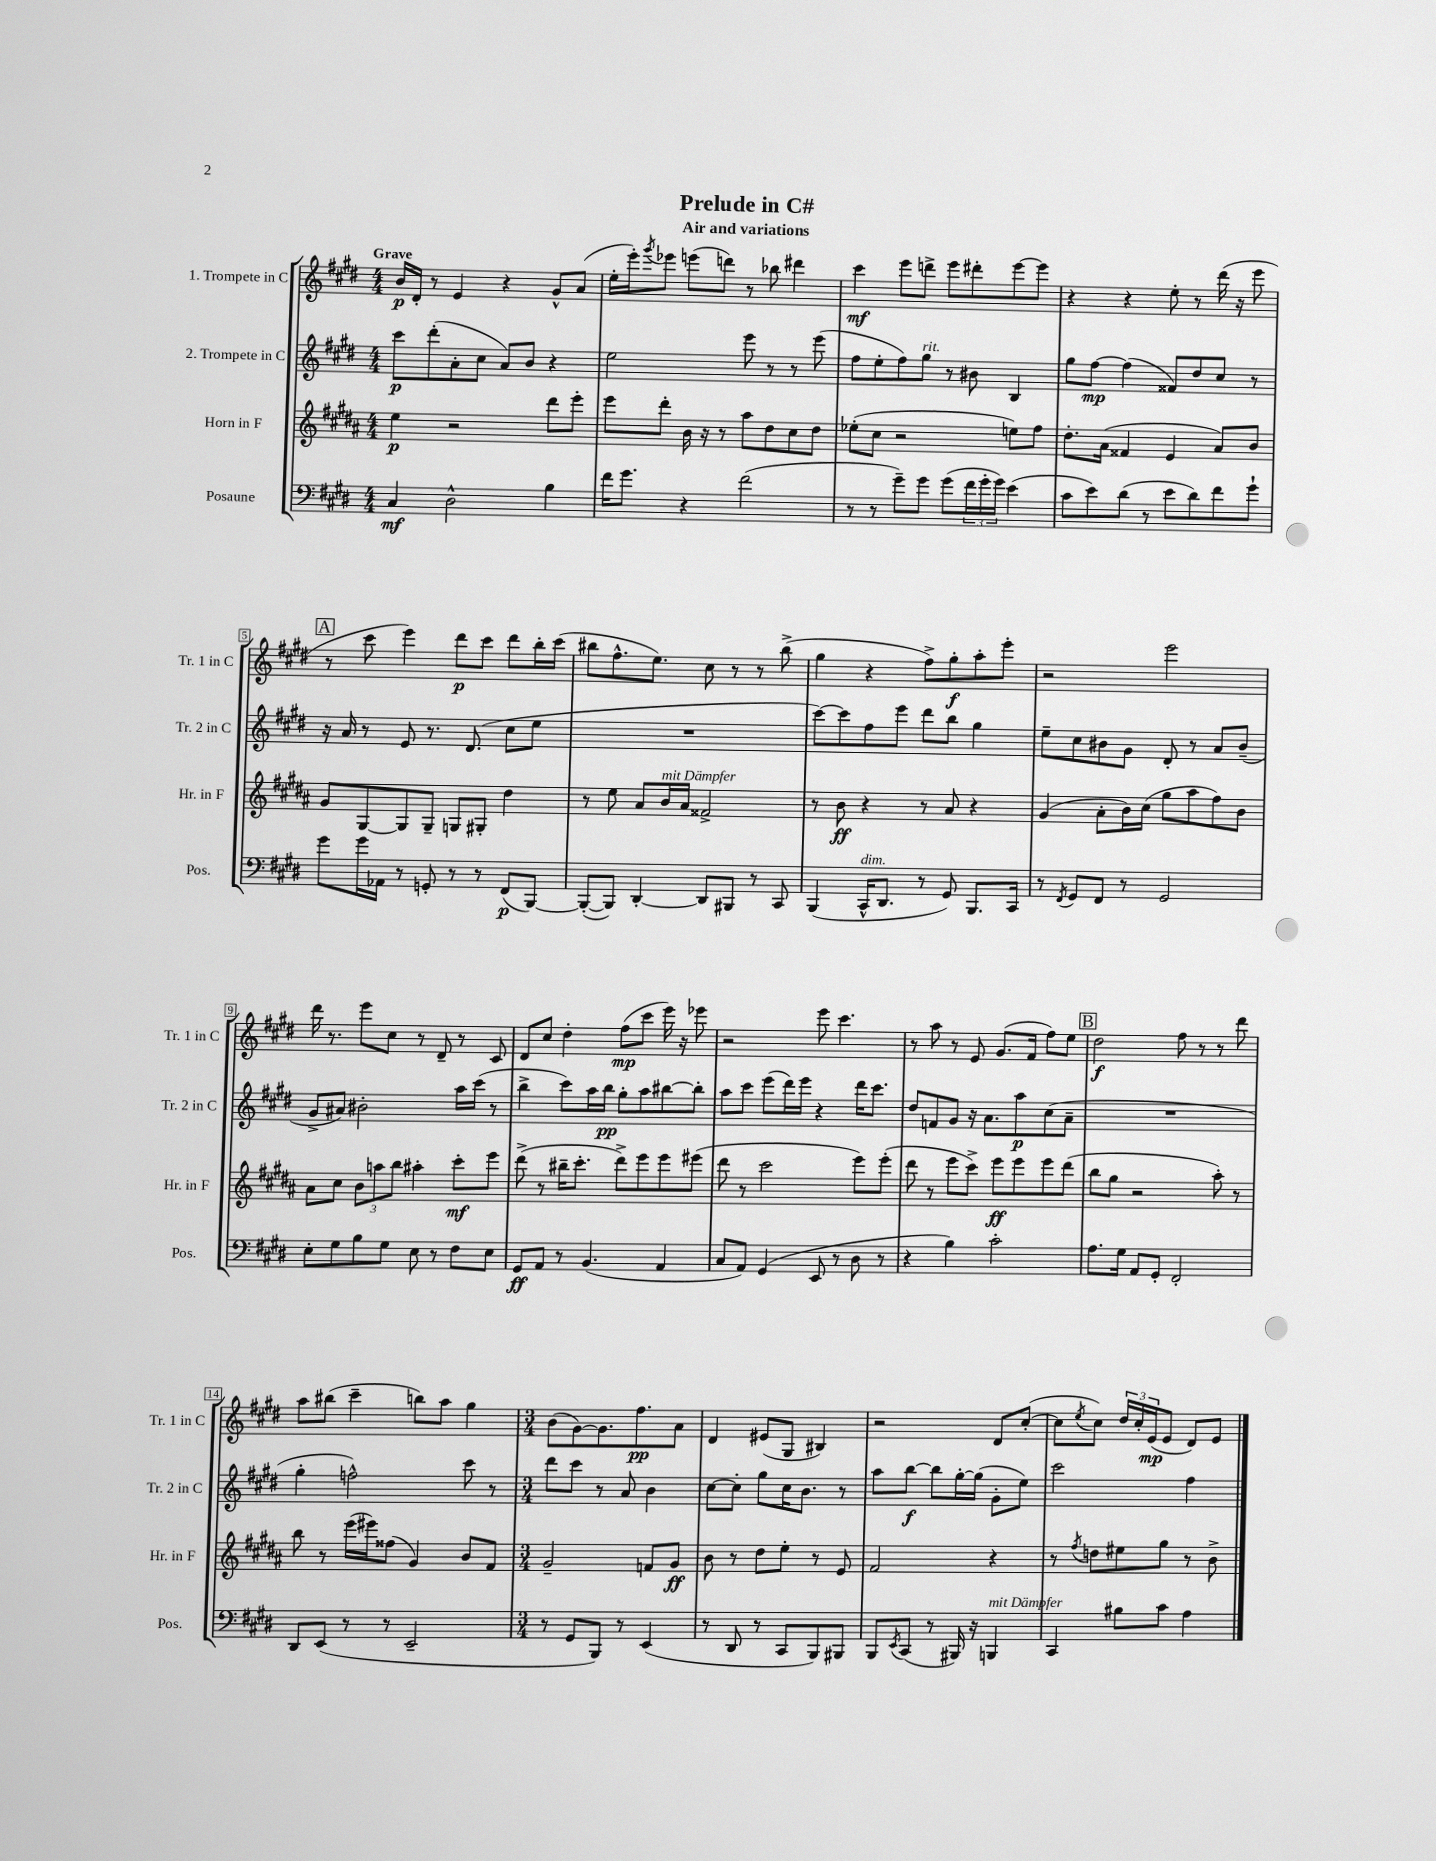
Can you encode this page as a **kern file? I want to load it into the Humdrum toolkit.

**kern	**dynam	**kern	**dynam	**kern	**dynam	**kern	**dynam
*part4	*part4	*part3	*part3	*part2	*part2	*part1	*part1
*staff4	*staff4	*staff3	*staff3	*staff2	*staff2	*staff1	*staff1
*I"Posaune	*	*I"Horn in F	*	*I"2. Trompete in C	*	*I"1. Trompete in C	*
*I'Pos.	*	*I'Hr. in F	*	*I'Tr. 2 in C	*	*I'Tr. 1 in C	*
*clefF4	*	*clefG2	*	*clefG2	*	*clefG2	*
*k[f#c#g#d#]	*	*k[f#c#g#d#a#]	*	*k[f#c#g#d#]	*	*k[f#c#g#d#]	*
*M4/4	*	*M4/4	*	*M4/4	*	*M4/4	*
=1	=1	=1	=1	=1	=1	=1	=1
!	!	!	!	!	!	!LO:TX:a:B:t=Grave	!
4C#/	mf	4ee\	p	8ccc#\L	p	16b/LL	p
.	.	.	.	.	.	16d#'/JJ	.
.	.	.	.	(8ddd#'\	.	8r	.
2D#^^\	.	2r	.	8a'\	.	4e/	.
.	.	.	.	8cc#\J	.	.	.
.	.	.	.	8a/L)	.	4r	.
.	.	.	.	8b/J	.	.	.
4B\	.	8ddd#\L	.	4r	.	8g#^^/L	.
.	.	8eee'\J	.	.	.	(8a/J	.
=2	=2	=2	=2	=2	=2	=2	=2
16f#\KL	.	8eee\L	.	2ee\	.	16ee'\LL	.
8.g#\J	.	.	.	.	.	16eee'\J)	.
.	.	.	.	.	.	8qggg#/	.
.	.	8ddd#'\J	.	.	.	8eee-X\J	.
4r	.	16b\	.	.	.	(8eeen\L	.
.	.	16r	.	.	.	.	.
.	.	8r	.	.	.	8dddn\J)	.
(2f#\	.	8aa#\L	.	8eee\	.	8r	.
.	.	8dd#\	.	8r	.	8bb-X\	.
.	.	8cc#\	.	8r	.	4ddd#X\	.
.	.	8dd#\J	.	(8eee\	.	.	.
=3	=3	=3	=3	=3	=3	=3	=3
8r	.	(8ee-X'\L	.	8ff#\L	.	4ccc#\	mf
8r	.	8cc#\J	.	8ee'\	.	.	.
8g#~\L)	.	2r	.	8ff#\)	.	8eee\L	.
!	!	!	!	!LO:TX:a:i:t=rit.	!	!	!
8g#\J	.	.	.	8gg#\J	.	8dddn^\J	.
(8g#\L	.	.	.	8r	.	8eee\L	.
24f#\L	.	.	.	8b#X\	.	8ddd#X'\	.
24g#'\	.	.	.	.	.	.	.
24g#\JJ)	.	.	.	.	.	.	.
(4e\	.	8een\L)	.	4B/	.	[8eee\	.
.	.	8ff#\J	.	.	.	8eee\J]	.
=4	=4	=4	=4	=4	=4	=4	=4
8c#\L	.	8.dd#'\L	.	8gg#\L	.	4r	.
8e\)	.	.	.	[8ff#\J	mp	.	.
.	.	(16a#\Jk	.	.	.	.	.
(8d#\J	.	4f##X/	.	(4ff#\]	.	4r	.
8r	.	.	.	.	.	.	.
8e\L	.	4e/	.	8f##X/L)	.	8ee'\	.
8d#\)	.	.	.	8dd#/	.	8r	.
8f#\	.	8a#/L)	.	8cc#/J	.	(16ddd#\	.
.	.	.	.	.	.	16r	.
8g#`\J	.	8b/J	.	8r	.	8eee\	.
!!LO:LB:g=z
!!LO:REH:place=s1:t=A
=5	=5	=5	=5	=5	=5	=5	=5
8g#\L	.	8g#/L	.	16r	.	8r	.
.	.	.	.	16a/	.	.	.
16g#\L	.	[8G#/	.	8r	.	8ccc#\	.
16AA-X\JJ	.	.	.	.	.	.	.
8r	.	8G#/]	.	8e/	.	4eee\)	.
8GGn'/	.	8G#~/J	.	8.r	.	.	.
8r	.	8Gn/L	.	.	.	8ddd#\L	p
.	.	.	.	(8.d#/	.	.	.
8r	.	8G#X'/J	.	.	.	8ccc#\J	.
(8FF#/L	p	4dd#\	.	8cc#\L	.	8ddd#\L	.
[8BBB/J)	.	.	.	8ee\J	.	16bb'\L	.
.	.	.	.	.	.	(16ccc#\JJ	.
=6	=6	=6	=6	=6	=6	=6	=6
(8BBB'/L_	.	8r	.	1r	.	8bb#X\L	.
8BBB/J])	.	8ee\	.	.	.	8.ff#^^\	.
[4DD#'/	.	8a#/L	.	.	.	.	.
.	.	.	.	.	.	8.ee\J)	.
!	!	!LO:TX:a:i:t=mit Dämpfer	!	!	!	!	!
.	.	16b/L	.	.	.	.	.
.	.	16a#/JJ	.	.	.	.	.
8DD#/L]	.	2f##X^/	.	.	.	8cc#\	.
8BBB#X/J	.	.	.	.	.	8r	.
8r	.	.	.	.	.	8r	.
8CC#/	.	.	.	.	.	(8bb#^\	.
=7	=7	=7	=7	=7	=7	=7	=7
(4BBB/	.	8r	.	[8ccc#\L)	.	4gg#\	.
.	.	8b\	ff	8ccc#\]	.	.	.
!LO:TX:a:i:t=dim.	!	!	!	!	!	!	!
16CC#^^/KL	.	4r	.	8ff#\	.	4r	.
8.DD#/J	.	.	.	.	.	.	.
.	.	.	.	8eee\J	.	.	.
8r	.	8r	.	8ddd#\L	.	8ff#^\L)	.
8GG#/)	.	8a#/	.	8bb\J	.	8gg#'\	f
8.BBB/L	.	4r	.	4gg#\	.	8aa'\	.
.	.	.	.	.	.	8eee'\J	.
16CC#/Jk	.	.	.	.	.	.	.
=8	=8	=8	=8	=8	=8	=8	=8
8r	.	(4g#/	.	8ee~\L	.	2r	.
8qFF#/	.	.	.	.	.	.	.
8GG#/L	.	.	.	8cc#\	.	.	.
8FF#/J	.	8a#'\L	.	8b#X\	.	.	.
8r	.	16b\L)	.	8g#\J	.	.	.
.	.	(16cc#\JJ	.	.	.	.	.
2GG#/	.	8gg#\L	.	8d#'/	.	2eee\	.
.	.	8aa#\	.	8r	.	.	.
.	.	8ff#\)	.	8a/L	.	.	.
.	.	8b\J	.	(8b#~/J	.	.	.
!!LO:LB:g=z
=9	=9	=9	=9	=9	=9	=9	=9
8E'\L	.	8a#\L	.	8g#^/L	.	16ddd#\	.
.	.	.	.	.	.	8.r	.
8G#\	.	8cc#\J	.	8a#X/J)	.	.	.
8B\	.	12b\L	.	2b#X'\	.	8eee\L	.
.	.	12aan\	.	.	.	.	.
8G#\J	.	.	.	.	.	8cc#\J	.
.	.	12bb\J	.	.	.	.	.
8E\	.	4aa#X'\	.	.	.	8r	.
8r	.	.	.	.	.	8d#~/	.
8F#\L	.	8ccc#'\L	mf	16aa\LL	.	8r	.
.	.	.	.	(16ccc#\JJ	.	.	.
8E\J	.	8eee\J	.	8r	.	8c#/	.
=10	=10	=10	=10	=10	=10	=10	=10
8GG#/L	ff	(8ddd#^\	.	4bb^\	.	8d#/L	.
8AA/J	.	8r	.	.	.	8cc#/J	.
8r	.	16bb#X~\KL	.	8ccc#\L)	.	4dd#'\	.
.	.	8.ccc#'\J	.	.	.	.	.
(4.BB/	.	.	.	16aa\L	.	.	.
.	.	.	.	16bb\JJ	pp	.	.
.	.	8ddd#^\L)	.	8gg#'\L	.	(8ff#\L	mp
.	.	8eee\	.	8aa\	.	8ccc#\J	.
4AA/	.	8eee\	.	[8bb#X\	.	16eee\)	.
.	.	.	.	.	.	16r	.
.	.	(8eee#X\J	.	8bb#'\J]	.	8eee-X\	.
=11	=11	=11	=11	=11	=11	=11	=11
8C#/L	.	8ddd#\	.	8aa\L	.	2r	.
8AA/J)	.	8r	.	8ccc#\J	.	.	.
(4GG#/	.	2ccc#\	.	(8eee\L	.	.	.
.	.	.	.	16ddd#\L)	.	.	.
.	.	.	.	16eee\JJ	.	.	.
8EE/	.	.	.	4r	.	8eee\	.
8r	.	.	.	.	.	4.ccc#\	.
8D#\	.	8eee\L)	.	16ddd#\KL	.	.	.
.	.	.	.	8.ccc#\J	.	.	.
8r	.	(8eee'\J	.	.	.	.	.
=12	=12	=12	=12	=12	=12	=12	=12
4r	.	8ddd#\	.	8dd#/L	.	8r	.
.	.	8r	.	8fn/	.	8aa\	.
4B\)	.	8eee\L	.	8g#/J	.	8r	.
.	.	8ccc#^\J)	.	16r	.	8e/	.
.	.	.	.	8.a\L	.	.	.
2c#'\	.	8eee\L	ff	.	.	(8.g#/L	.
.	.	8eee\	.	8aa\	p	.	.
.	.	.	.	.	.	16f#/Jk	.
.	.	8eee\	.	(8cc#\	.	8ff#\L)	.
.	.	(8ddd#\J	.	8a~\J	.	8ee\J	.
!!LO:REH:place=s1:t=B
=13	=13	=13	=13	=13	=13	=13	=13
8.A\L	.	8bb\L	.	1r	.	2dd#\	f
.	.	8gg#\J	.	.	.	.	.
16G#\Jk	.	.	.	.	.	.	.
8AA/L	.	2r	.	.	.	.	.
8GG#'/J	.	.	.	.	.	.	.
2FF#'/	.	.	.	.	.	8ff#\	.
.	.	.	.	.	.	8r	.
.	.	8aa#'\)	.	.	.	8r	.
.	.	8r	.	.	.	8ddd#\	.
!!LO:LB:g=z
=14	=14	=14	=14	=14	=14	=14	=14
8DD#/L	.	8bb\	.	4gg#'\	.	8aa\L	.
(8EE/J	.	8r	.	.	.	(8bb#X\J	.
8r	.	(16eee\LL	.	2ffn^^\)	.	4ccc#~\	.
.	.	16eee#X\J)	.	.	.	.	.
8r	.	(8ff##X\J	.	.	.	.	.
2EE~/	.	4g#/)	.	.	.	8bbn\L)	.
.	.	.	.	.	.	8aa\J	.
.	.	8b/L	.	8ccc#\	.	4gg#\	.
.	.	8f#/J	.	8r	.	.	.
=15	=15	=15	=15	=15	=15	=15	=15
*M3/4	*	*M3/4	*	*M3/4	*	*M3/4	*
8r	.	2g#~/	.	8ddd#\L	.	(8b\L	.
8GG#/L	.	.	.	8ccc#\J	.	[8g#\)	.
8BBB/J)	.	.	.	8r	.	8.g#\]	.
8r	.	.	.	8a/	.	.	.
.	.	.	.	.	.	8.ff#\	pp
(4EE/	.	8fn/L	.	4b\	.	.	.
.	.	8g#/J	ff	.	.	8a\J	.
=16	=16	=16	=16	=16	=16	=16	=16
8r	.	8b\	.	[8cc#\L	.	4d#/	.
8DD#/	.	8r	.	8cc#'\J]	.	.	.
8r	.	8dd#\L	.	8gg#\L	.	(8e#X/L	.
8CC#/L	.	8ee'\J	.	16cc#\K	.	8G#/J	.
.	.	.	.	8.b\J	.	.	.
8BBB/)	.	8r	.	.	.	4B#X/)	.
8BBB#X/J	.	8e/	.	8r	.	.	.
=17	=17	=17	=17	=17	=17	=17	=17
8BBB/L	.	2f#/	.	8aa\L	.	2r	.
8qEE/	.	.	.	.	.	.	.
(8CC#/J	.	.	.	[8bb\J	f	.	.
8r	.	.	.	8bb\L]	.	.	.
16BBB#X/)	.	.	.	[16gg#'\L	.	.	.
16r	.	.	.	(16gg#\JJ]	.	.	.
!LO:TX:a:i:t=mit Dämpfer	!	!	!	!	!	!	!
4BBBn/	.	4r	.	8g#'\L	.	8d#/L	.
.	.	.	.	8ee\J)	.	([8cc#'/J	.
=18	=18	=18	=18	=18	=18	=18	=18
4CC#/	.	8r	.	2ccc#\	.	8cc#\L]	.
.	.	8qff#/	.	.	.	8qee/	.
.	.	8ddn\L	.	.	.	8cc#\J)	.
8B#X\L	.	8ee#X\	.	.	.	24dd#/LL	.
.	.	.	.	.	.	24cc#'/	.
.	.	.	.	.	.	(24e/J	mp
8c#\J	.	8gg#\J	.	.	.	8e/J	.
4A\	.	8r	.	4ff#\	.	8d#/L)	.
.	.	8b^\	.	.	.	8e/J	.
==	==	==	==	==	==	==	==
*-	*-	*-	*-	*-	*-	*-	*-
